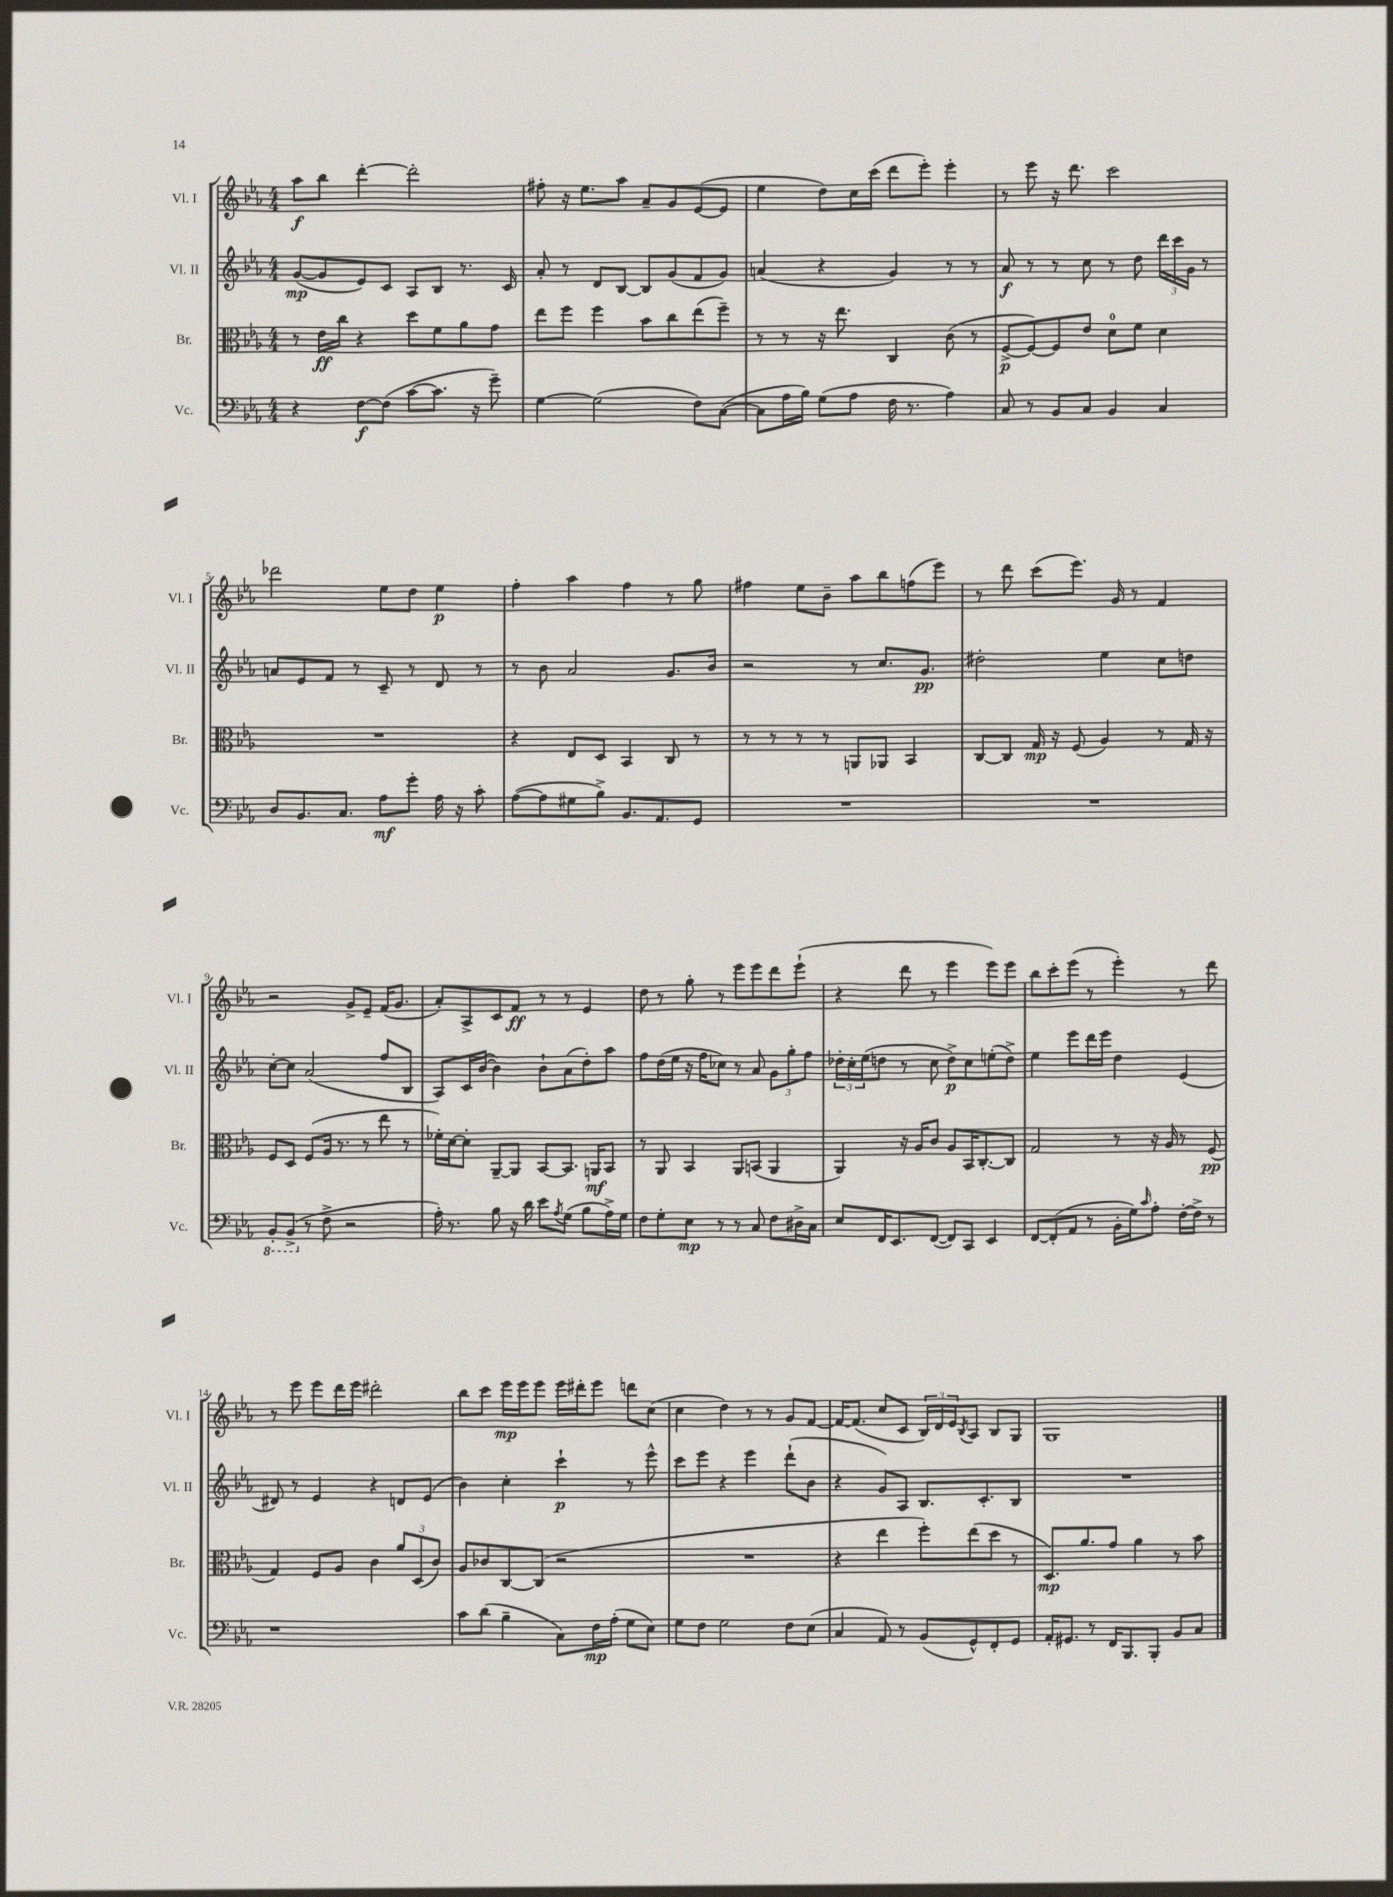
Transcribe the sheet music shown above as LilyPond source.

<<
\new StaffGroup <<
\new Staff = "s0" \with { instrumentName = "Vl. I" shortInstrumentName = "Vl. I" } {
    \clef treble \key ees \major \numericTimeSignature \time 4/4
    aes''8\f bes''8 d'''4~-. d'''2-. |
    fis''8-. r16 ees''8. aes''8 aes'8-- g'8 ees'8~( ees'8 |
    ees''4 d''8) c''16 c'''16( d'''8 ees'''8-.) ees'''4-. |
    r8 ees'''8 r16 d'''8. c'''2 |
    des'''2 ees''8 d''8 ees''4\p |
    f''4-. aes''4 f''4 r8 g''8 |
    fis''4 ees''8 bes'8-- aes''8 bes''8 f''8( ees'''8) |
    r8 d'''8 c'''8( ees'''8.) g'16 r8 f'4 |
    r2 g'8-> ees'8-- f'16( g'8. |
    aes'8-.) aes8-> c'8 f'8\ff r8 r8 ees'4 |
    d''8 r8 g''8-. r8 ees'''8 ees'''8 d'''8 ees'''8-!( |
    r4 d'''8 r8 ees'''4 ees'''8) ees'''8 |
    bes''8 c'''8-. ees'''8( r8 ees'''4-.) r8 d'''8 |
    r8 ees'''8 ees'''8 d'''16 ees'''16 dis'''2-. |
    bes''8 c'''8 ees'''16\mp ees'''16 ees'''8 ees'''16 dis'''16-. ees'''8 d'''8 c''8( |
    c''4 d''4) r8 r8 g'8 f'8~ |
    f'16~ f'8.( c''8 c'8 \tuplet 3/2 { bes16) d'16 ees'16 } \acciaccatura { bes8 } aes8 bes8 g8 |
    g1 \bar "|." |
}
\new Staff = "s1" \with { instrumentName = "Vl. II" shortInstrumentName = "Vl. II" } {
    \clef treble \key ees \major \numericTimeSignature \time 4/4
    g'8~\mp( g'8 ees'8) c'8 aes8 bes8 r8. c'16 |
    aes'8-. r8 d'8 bes8~ bes8 g'8( f'8 g'8) |
    a'4( r4 g'4) r8 r8 |
    aes'8\f r8 r8 c''8 r8 d''8 \tuplet 3/2 { d'''16 c'''16 g'16 } r8 |
    a'8 ees'8 f'8 r8 c'8-- r8 d'8 r8 |
    r8 bes'8 aes'2 g'8. bes'16 |
    r2 r8 c''8. g'8.\pp |
    dis''2-. ees''4 c''8 d''8 |
    c''8~-. c''8 aes'2( f''8 bes8 |
    aes8) c'16 bes'16~( bes'4) bes'8-! aes'8( d''8-.) aes''8 |
    f''8 d''16( ees''16 r16 f''16 ces''8) r8 aes'8 \tuplet 3/2 { g'8 g''8-. f''8 } |
    \tuplet 3/2 { des''16-. c''16-. ees''16( } d''8 r8 c''8 d''8->\p) c''8 e''8-.( d''8->) |
    ees''4 ees'''8 d'''16 ees'''16 d''4 ees'4( |
    dis'8) r8 ees'4 r4 d'8 ees'8( |
    bes'4) c''4-. c'''4-!\p r8 ees'''8-^ |
    c'''8 ees'''8 r4 ees'''4 d'''8-!( bes'8 |
    r4 g'8) aes8 bes8. c'8.-. bes8 |
    R1 \bar "|." |
}
\new Staff = "s2" \with { instrumentName = "Br." shortInstrumentName = "Br." } {
    \clef alto \key ees \major \numericTimeSignature \time 4/4
    r8 ees'16\ff c''16 r4 d''8 f'8 aes'8 g'8 |
    ees''8 f''8 f''4 bes'8 c''8 ees''8( f''8--) |
    r8 r8 r16 ees''8. c4 c'8( r8 |
    f8~->\p f8~) f8 ees'8 d'8-0 f'8 d'4 |
    R1 |
    r4 ees8 d8 bes,4 c8 r8 |
    r8 r8 r8 r8 a,8 aes,8 bes,4 |
    c8~ c8 g16\mp r16 f8( aes4) r8 g16 r16 |
    f8 d8 f8( aes16 r8. r8 ees''8 r8 |
    fes'16-.) d'16~ d'8-. aes,8~-- aes,8 bes,8~ bes,8. a,16\mf bes,8 |
    r8 aes,8 bes,4 aes,8 b,8( aes,4 |
    aes,4) r16 aes16 c'8 aes8 bes,16 c8.~-. c8 |
    g2 r8 r16 aes16 r8 f8\pp( |
    g4) f8 aes8 c'4 \tuplet 3/2 { aes'8 d8( c'8) } |
    aes8 ces'8 c8~ c8( r2 |
    R1 |
    r4 ees''4 f''8-.) ees''8( d''8 r8 |
    d8.\mp) aes'8. g'8 aes'4 r8 bes'8 \bar "|." |
}
\new Staff = "s3" \with { instrumentName = "Vc." shortInstrumentName = "Vc." } {
    \clef bass \key ees \major \numericTimeSignature \time 4/4
    r4 f8~\f f8( c'8~ c'8. r16 g'8--) |
    g4~ g2( f8) c8~( |
    c8 aes16 bes16) g8( aes8 f16 r8. aes4) |
    c8 r8 bes,8 c8 bes,4 c4 |
    d8 bes,8. c8. aes8\mf g'8-. aes16 r16 c'8-. |
    aes8~( aes8 gis8 bes8->) bes,8. aes,8. g,8 |
    R1 |
    R1 |
    \ottava #-1 bes,,8-. bes,,8->( \ottava #0 r8 f8-> r2 |
    aes16-.) r8. bes8 r16 d'16 ees'8 \acciaccatura { aes8 } g8( bes8 aes16->) g16 |
    f8 g8-. ees8\mp r8 r8 c8 f8 dis16-> c16 |
    ees8 f,16 ees,8. f,8~( f,8) c,8 ees,4 |
    f,8~ f,8-.( aes,8 r8 bes,16-. g16) \grace { c'16 } aes8-. f16~-. f16-> r8 |
    r1 |
    c'8 d'8( bes4-- c8) f16\mp aes16-.( g8 ees8) |
    g8 f8 g2 f8 ees8( |
    c4 aes,8) r8 bes,8( g,8-^) f,8-. g,8 |
    aes,16-. gis,8. r8 f,16 bes,,8. bes,,8-. bes,8 c8 \bar "|." |
}
>>
>>
